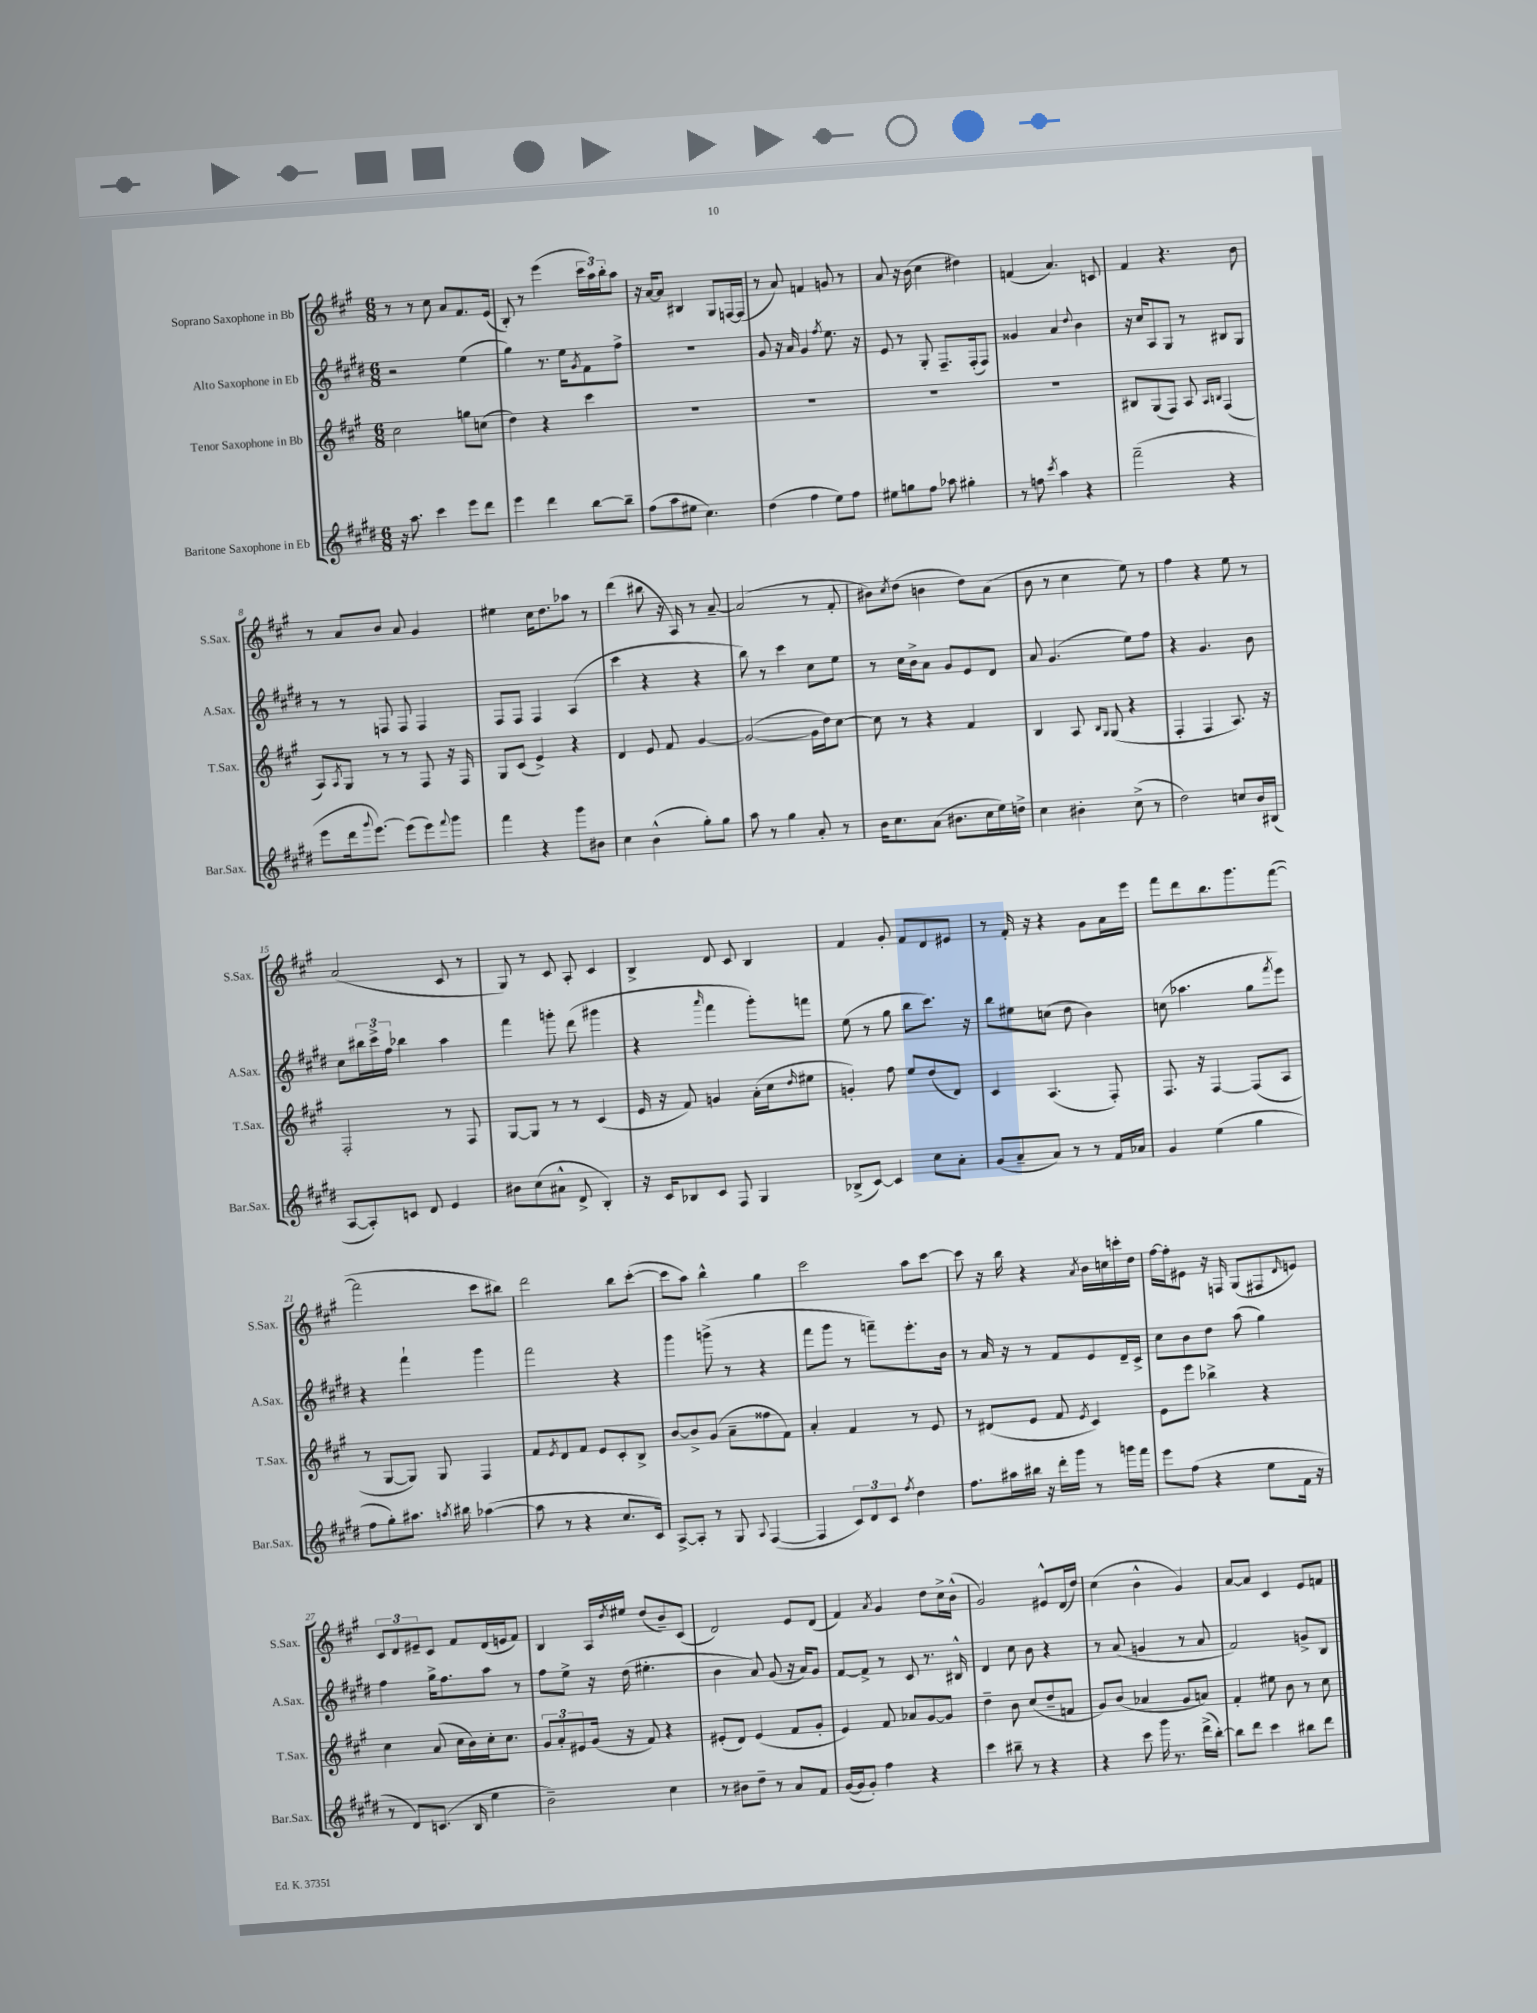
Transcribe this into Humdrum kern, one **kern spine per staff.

**kern	**kern	**kern	**kern
*staff4	*staff3	*staff2	*staff1
*clefG2	*clefG2	*clefG2	*clefG2
*k[f#c#g#d#]	*k[f#c#g#]	*k[f#c#g#d#]	*k[f#c#g#]
*M6/8	*M6/8	*M6/8	*M6/8
16r	2cc#	2r	8r
8.aa	.	.	.
.	.	.	8r
4ccc#	.	.	8cc#
.	.	.	8a
8eee	8gg	(4ee	8.f#
8ddd#	(8cc	.	.
.	.	.	(16e
=	=	=	=
4eee	4dd)	4gg#)	8B')
.	.	.	8r
4ddd#	4r	8.r	(4eee
.	.	16ee	.
.	.	8qg#	.
[8bb	4ccc#	8f#	24ccc#
.	.	.	24aa)
.	.	.	24bb'
8bb~]	.	8ff#^	8aa
=	=	=	=
(8ff#	2.r	2.r	16r
.	.	.	[16a
8aa	.	.	8a]
8ee#	.	.	4B#
4.cc#)	.	.	.
.	.	.	8G#
.	.	.	[16F
.	.	.	(16F]
=	=	=	=
(4dd#	2.r	8g#	8r
.	.	16r	8a)
.	.	16a	.
4ff#	.	4g#	4f
.	.	8qff#	.
8ee)	.	8.ee	8g
8ff#	.	.	8r
.	.	16r	.
=	=	=	=
8ee#	2.r	8e	8a
8gg	.	8r	16r
.	.	.	(16b
8ff#	.	8G#'	4cc#
8aa-	.	8.F#~	.
4gg#'	.	.	4dd#)
.	.	(16F#'	.
.	.	8F#)	.
=	=	=	=
8r	2.r	4g##	(4f
8ff	.	.	.
8qccc#	.	.	.
4aa	.	4a	4.a)
.	.	8qqdd#	.
4r	.	4b	.
.	.	.	8c
=	=	=	=
(2fff#~	8B#	16r	4f#
.	.	16cc#	.
.	(8G#	8A	.
.	8F#)	8G#	4.r
.	8A	8r	.
.	16qqA	.	.
.	16qqB	.	.
4r	(4F#	8B#	.
.	.	8G#	8b
=	=	=	=
8eee	8A)	8r	8r
.	8qA	.	.
16ddd#	8G#	8r	8a
8qqggg#	.	.	.
[8.eee)	.	.	.
.	8r	8F	8b
(8eee]	8r	8F	8a
8eee)	8F#	4F	4g#
8qqfff#	.	.	.
8ggg#	16r	.	.
.	16F#	.	.
=	=	=	=
4fff#	8G#	8F#	4ee#
.	(8c#	8F#	.
4r	4e^)	4F#	16cc#
.	.	.	8.dd
8ggg#	4r	(4A	8aa-
8b#	.	.	8r
=	=	=	=
4cc#	4d	4ccc#	(4ddd
(4b^^	8e	4r	8bb#
.	8f#	.	16r
.	.	.	16A)
8gg#')	[4g#	4r	8r
8gg#	.	.	[8a~
=	=	=	=
8aa	(2g#_	8bb)	(2a]
8r	.	8r	.
4gg#	.	4ccc#	.
8a'	16g#]	8cc#	8r
.	16dd)	.	.
8r	[8cc#	8ee	8f#'
=	=	=	=
16b	8cc#]	8r	8b#)
8.cc#	.	.	.
.	.	.	8qcc#
.	8r	16cc#	(8dd
.	.	16b^	.
(8a	4r	8a	4b
8.b#	.	8g#	.
.	4f#	8e	8dd)
16cc#	.	.	.
16ee)	.	8d#	(8a
16dd^	.	.	.
=	=	=	=
4cc#	4B	8a	8b
.	.	(4.g#	8r
4b#'	8A	.	4cc#
.	16qqB	.	.
.	16qqG#	.	.
.	(8G#	.	.
(8cc#^	4r	8ee)	8ee)
8r	.	8ff#	8r
=	=	=	=
2dd#)	4F#'	4r	4ff#
.	4F#	4.g#	4r
8cc	8.A)	.	8ee
16b	.	8b	8r
(16B#	16r	.	.
=	=	=	=
[8A	2F#'	8cc#	(2a
8A'])	.	24bb#	.
.	.	24ccc#^	.
.	.	24ff#	.
8c	.	4bb-	.
8d#	.	.	.
4e	8r	4aa	8c#
.	8F#	.	8r
=	=	=	=
8b#	[8G#	4fff#	8G#)
(8cc#	8G#]	.	8r
8a#^^	8r	8ggg'	8c#
8d#^	8r	(8ddd#	8A'
4B')	(4c#	4ggg#	4c#
=	=	=	=
16r	16e	4r	4B^
16c#	16r	.	.
8B-	8f#)	.	.
.	.	16qqaaa	.
8c#	4g	4fff#	8d
8F#	.	.	8c#
4G#	(16a'	8ggg#')	4B
.	16cc#	.	.
.	16qqdd	.	.
.	8ee#	8fff	.
=	=	=	=
(8B-^	4g')	(8ee	4f#
[8c#)	.	8r	.
4c#]	8ff#	8gg#	8g#'
.	8ee	8bb	8f#
8cc#	(8dd	8.ccc#)	8d
8a'	8d)	.	8e#
.	.	16r	.
=	=	=	=
(8g#	4c#	8bb	8r
8a~	.	8ee#	16f#'
.	.	.	16r
8a)	(4.A	(8cc	4r
8r	.	8dd#	.
8r	.	4b)	8g#
16f#	8F#')	.	16a
16a-	.	.	16eee
=	=	=	=
4g#	8.F#	(8cc	8fff#
.	.	4.aa-	8ddd
.	16r	.	.
(4ee	[4F#	.	8.bb
.	.	.	8.ggg#
4gg#	(8F#]	8gg#	.
.	.	8qfff#	.
.	8A	8eee)	([8fff#
=	=	=	=
8ff#	8r	4r	2fff#]
8gg#')	[8G#	.	.
8.aa#	8G#])	4fff#`	.
.	8G#	.	.
8qaa	.	.	.
16bb#	.	.	.
([4aa-	4F#	4ggg#	8ccc#
.	.	.	8bb#)
=	=	=	=
8aa-]	8f#	2fff#	2ddd
.	8qe	.	.
8r	8d	.	.
4r	8f#	.	.
.	8e	.	.
8.cc#	8c#'	4r	8bb
.	8B^	.	([8ccc#'
16c#)	.	.	.
=	=	=	=
[8A^	[8b	4ggg#	8ccc#]
8A']	8b^]	.	8aa)
8r	(8g#	(8ggg^	4bb^^
8G#	8a~	8r	.
8qqA	.	.	.
([4F#	8ff##	4r	4gg#
.	8f#)	.	.
=	=	=	=
4F#]	4a'	8fff#	2ccc#
.	.	8ggg#	.
12c#)	4f#	8r	.
12d#	.	.	.
.	.	8fff~)	.
12c#	.	.	.
8qff#	.	.	.
4dd#	8r	8.eee'	8aa
.	8e	.	[8ccc#
.	.	16b	.
=	=	=	=
8.ff#	8r	8r	8ccc#]
.	(8d#	16a	16r
16aa#	.	16r	16bb
16bb#	8e	8r	4r
16r	.	.	.
16ddd#'	8f#	8f#	.
16ggg#	.	.	.
.	8qe	.	8qa
8r	4c#)	8e	16b
.	.	.	16cc
16ggg	.	16d#~	16ccc'
16fff#	.	16c#^	16dd
=	=	=	=
8eee	8e	8cc#	[16ff#
.	.	.	16ff#']
(8ff#	8eee	8b	8e#
4r	4bb-^	8dd#	16r
.	.	.	16F
.	.	(8aa	(8G#
8ee	4r	4gg#)	8F#
.	.	.	16qqd
16f#	.	.	8e)
16r	.	.	.
=	=	=	=
8r	4cc#	4ff#	12c#
.	.	.	12d
8d#)	.	.	.
.	.	.	12e#~
(8.c	(8a	16gg#^	8c#
.	.	8.ff#	.
.	16cc#	.	8f#
16B	16b)	.	.
4ee	16cc#'	8aa	(16d
.	8.cc#	.	16e
.	.	8r	8f#)
=	=	=	=
2b~)	12g#	8ff#	4B
.	12a'	.	.
.	.	8ee^	.
.	12e#	.	.
.	(16g#	16r	16A
.	.	.	8qdd
.	16r	(16dd#	16ee#
.	8f#)	4.ee#'	(8dd
4cc#	4r	.	8b~)
.	.	.	(8c#
=	=	=	=
8r	(8e#'	4b	2d)
8b#	8d)	.	.
8dd#~	(4e#	8a)	.
8r	.	(8g#	.
8a	8f#	16r	8e
.	.	16a)	.
8f#	8g#'	8g#	(8d
=	=	=	=
([16g#	4e)	[8f#	4f#)
16g#]	.	.	.
8g#')	.	8f#^]	.
.	.	.	8qa
4ff#	8f#	8r	4g#
.	8a-	8c#	.
4r	[8g#	8.r	8dd
.	8g#]	.	16cc#^
.	.	16B#^^	(16b^^
=	=	=	=
4ccc#	4dd~	4d#	2g#)
8bb#~	8b	8cc#	.
8r	(8cc#	8b	.
4r	8dd~	4r	8e#^^
.	8f	.	(16d
.	.	.	16dd)
=	=	=	=
4r	8g#)	8r	(4cc#
.	(8b	(8a	.
8ccc#	4a-	4g	4b^^
16ggg#	.	.	.
8.r	.	.	.
.	8g#	8r	4g#)
(16ddd#^	8a)	8a	.
[16bb')	.	.	.
=	=	=	=
8bb]	4f#'	2f#)	[8a
8ddd#	.	.	8a]
4ccc#	8ee#	.	4c#
.	8b	.	.
8bb#	8r	8g^	8e
8ddd#	8cc#	8B	8f
==	==	==	==
*-	*-	*-	*-
